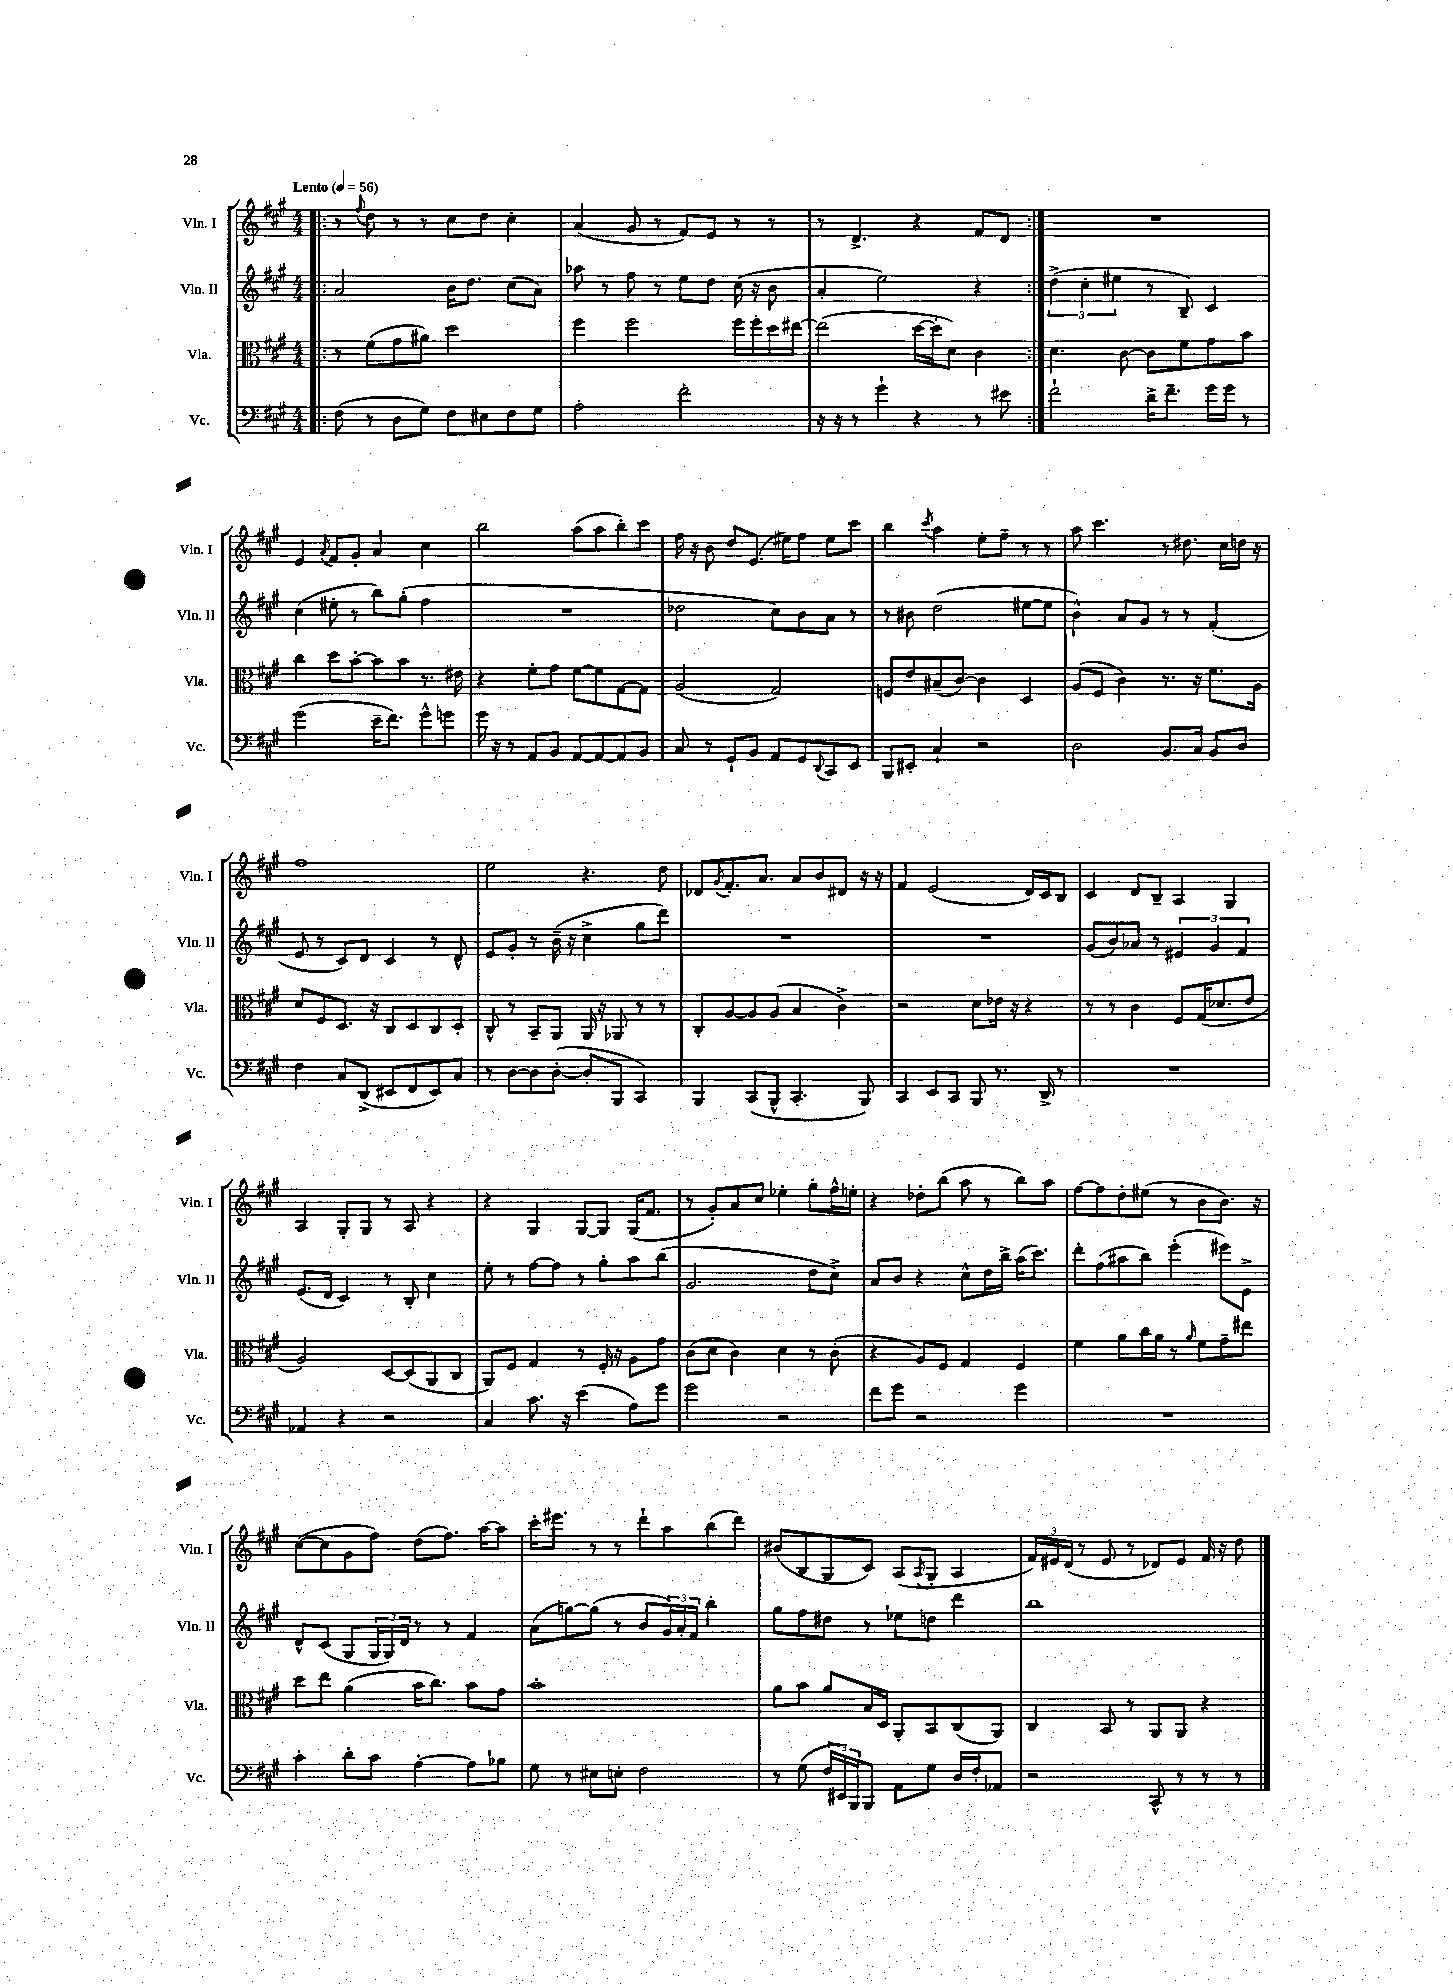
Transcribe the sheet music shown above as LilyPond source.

<<
\new StaffGroup <<
\new Staff = "s0" \with { instrumentName = "Vln. I" shortInstrumentName = "Vln. I" } {
    \clef treble \key a \major \numericTimeSignature \time 4/4 \tempo "Lento" 4 = 56
    \repeat volta 2 { \bar ".|:" r8 \appoggiatura { fis''8 } d''8 r8 r8 cis''8 d''8 cis''4-. |
    a'4( gis'8 r8 fis'8) e'8 r8 r8 |
    r8 d'4.-> r4 fis'8 d'8 | }
    R1 |
    e'4 \acciaccatura { a'8 } fis'8 gis'8-. a'4 cis''4 |
    b''2 a''8( a''8 b''8-.) cis'''8 |
    fis''16 r16 b'8 d''8 e'8.( eis''16) fis''8 eis''8 cis'''8 |
    b''4 \acciaccatura { cis'''8 } a''4 e''8-. fis''8-- r8 r8 |
    a''8 cis'''4. r8 dis''8. cis''16 d''16 r16 |
    fis''1 |
    e''2 r4. d''8 |
    des'8 \acciaccatura { gis'8 } fis'8.-. a'8. a'8 b'8 dis'8 r16 r16 |
    fis'4 e'2( d'16) cis'16 b8 |
    cis'4 d'8 b8-- a4 gis4 |
    a4 gis8-. gis8 r8 a8 r4 |
    r4 gis4 gis8~ gis8 gis16( fis'8. |
    r8 gis'8-.) a'8 cis''8 ees''4-. gis''8-. fis''16-^ e''16-. |
    r4 des''8-. b''8( a''8 r8 b''8) a''8 |
    fis''8~ fis''8 d''8-. eis''8( r8 b'8 b'8.) r16 |
    cis''8~( cis''8 gis'8 fis''8) d''8( fis''8.) a''16~ a''8 |
    cis'''16-. eis'''8. r8 r8 d'''8-! a''8 b''8( d'''8) |
    bis'8( b8 gis8 cis'8) a8( \acciaccatura { a8 } gis8-. a4 |
    \tuplet 3/2 { fis'16) eis'16 d'16( } r8 eis'8 r8 des'8) eis'8 fis'16 r16 d''8 \bar "|." |
}
\new Staff = "s1" \with { instrumentName = "Vln. II" shortInstrumentName = "Vln. II" } {
    \clef treble \key a \major \numericTimeSignature \time 4/4
    \repeat volta 2 { \bar ".|:" a'2 b'16 d''8. cis''8( a'8) |
    aes''8 r8 fis''8 r8 e''8 d''8 cis''16( r16 b'8 |
    a'4-. e''2) r4 | }
    \tuplet 3/2 { d''4->( cis''4-. eis''4 } r8 b8--) cis'4 |
    cis''4( eis''8-. r8 b''8) gis''8-.( fis''4 |
    R1 |
    des''2 cis''8) b'8 a'8 r8 |
    r8 bis'8 d''2( eis''8~ eis''8 |
    b'4-^) a'8 gis'8 r8 r8 fis'4-.( |
    e'8 r8 cis'8) d'8 cis'4 r8 d'8-^ |
    e'8 gis'8-. r8 b'16--( r16 cis''4-> gis''8 d'''8) |
    R1 |
    R1 |
    gis'8( b'8) aes'8 r8 \tuplet 3/2 { eis'4 gis'4 fis'4 } |
    e'8.( d'16 cis'4) r8 b8-. cis''4 |
    e''8-. r8 fis''8~ fis''8 r8 gis''8-. a''8 b''8( |
    gis'2. d''8 cis''8->) |
    a'8 b'8 r4 cis''8-^ d''16 b''16-> a''16( cis'''8.) |
    d'''8-. fis''8( ais''8 b''8) e'''4-.( eis'''8) e'8-> |
    d'8-^ cis'8( gis8 \tuplet 3/2 { gis16 gis16) d'16 } r8 r8 fis'4 |
    a'8( g''8~) g''8( r8 b'8 \tuplet 3/2 { gis'16) a'16-. fis'16 } b''4-. |
    gis''8 fis''8 dis''8 r8 ees''8 d''8 d'''4 |
    b''1 \bar "|." |
}
\new Staff = "s2" \with { instrumentName = "Vla." shortInstrumentName = "Vla." } {
    \clef alto \key a \major \numericTimeSignature \time 4/4
    \repeat volta 2 { \bar ".|:" r8 fis'8( gis'8 ais'8) d''2 |
    fis''4 fis''2 fis''16 fis''16-. d''16 eis''16~ |
    eis''2( d''16~ d''16-. d'8) cis'4 | }
    d'4. cis'8~ cis'8 fis'8 gis'8 b'8 |
    cis''4 d''8 b'8~-. b'8 b'8 r8. eis'16 |
    r4 fis'8-. gis'8 fis'8~ fis'8 gis8~ gis8 |
    a2( gis2) |
    f8 e'8 bis8--( cis'8~) cis'4 d4 |
    a8( fis8 cis'4) r8. r16 fis'8. a16 |
    d'8 fis8 d8. r16 cis8 d8 cis8 d8-. |
    cis8-^ r8 b,8-- a,8 a,16 r16 aes,8 r8 r8 |
    cis8-. a8~ a8 a8( b4 cis'4->) |
    r2 d'8 ees'16 r16 r4 |
    r8 r8 cis'4 fis8 gis16( des'8. e'8 |
    a2) d8~ d8( a,8 cis8 |
    a,8) fis8 gis4 r8 fis16-. r16 a8 gis'8 |
    cis'8( d'8 cis'4) d'4 r8 cis'8-.( |
    r4 a8) fis8 gis4 fis4 |
    fis'4 a'8 cis''16 a'16 r8 \grace { a'16 } fis'8 gis'8-- eis''8 |
    d''8 e''8 a'4( b'16 cis''8.) b'8 gis'8 |
    b'1-. |
    a'8 b'8 a'8 b16 d16 a,8-. b,8 cis8( a,8) |
    cis4 b,8 r8 a,8 a,8 r4 \bar "|." |
}
\new Staff = "s3" \with { instrumentName = "Vc." shortInstrumentName = "Vc." } {
    \clef bass \key a \major \numericTimeSignature \time 4/4
    \repeat volta 2 { \bar ".|:" fis8( r8 d8 gis8) fis8 eis8 fis8 gis8 |
    a2-. fis'2-. |
    r16 r16 r8 gis'4-! r4 r8 eis'8 | }
    fis'2-! d'16-> fis'8.-- gis'16 gis'16 r8 |
    gis'2( e'16-- fis'8.) gis'8-^ g'8 |
    gis'16 r16 r8 a,8 b,8 a,8~ a,8~ a,8 b,8 |
    cis8 r8 gis,8-! b,8 a,8 gis,8 \appoggiatura { d,8 } cis,8 e,8 |
    b,,8 eis,8-. cis4-! r2 |
    d2 b,8. cis16 b,8 d8 |
    fis4 cis8 d,8->( eis,8 fis,8 eis,8) cis8 |
    r8 d8~ d8 d8~-.( d8-. b,,8 cis,4) |
    b,,4 cis,8( b,,8-^ cis,4.-. b,,8) |
    cis,4 e,8 cis,8 b,,8 r8. d,16-> r8 |
    R1 |
    aes,4 r4 r2 |
    cis4 cis'8. r16 e'4( a8) gis'8 |
    gis'2 r2 |
    fis'8 gis'8 r2 gis'4 |
    R1 |
    cis'4-. d'8-. cis'8 a4~-. a8 bes8 |
    gis8 r8 eis8 e8-. fis2 |
    r8 gis8( \tuplet 3/2 { fis16 eis,16) b,,16 } b,,8 a,8 gis8 d16 fis16-. aes,8 |
    r2 cis,8-^ r8 r8 r8 \bar "|." |
}
>>
>>
\layout { \context { \Score \remove "Bar_number_engraver" } }
